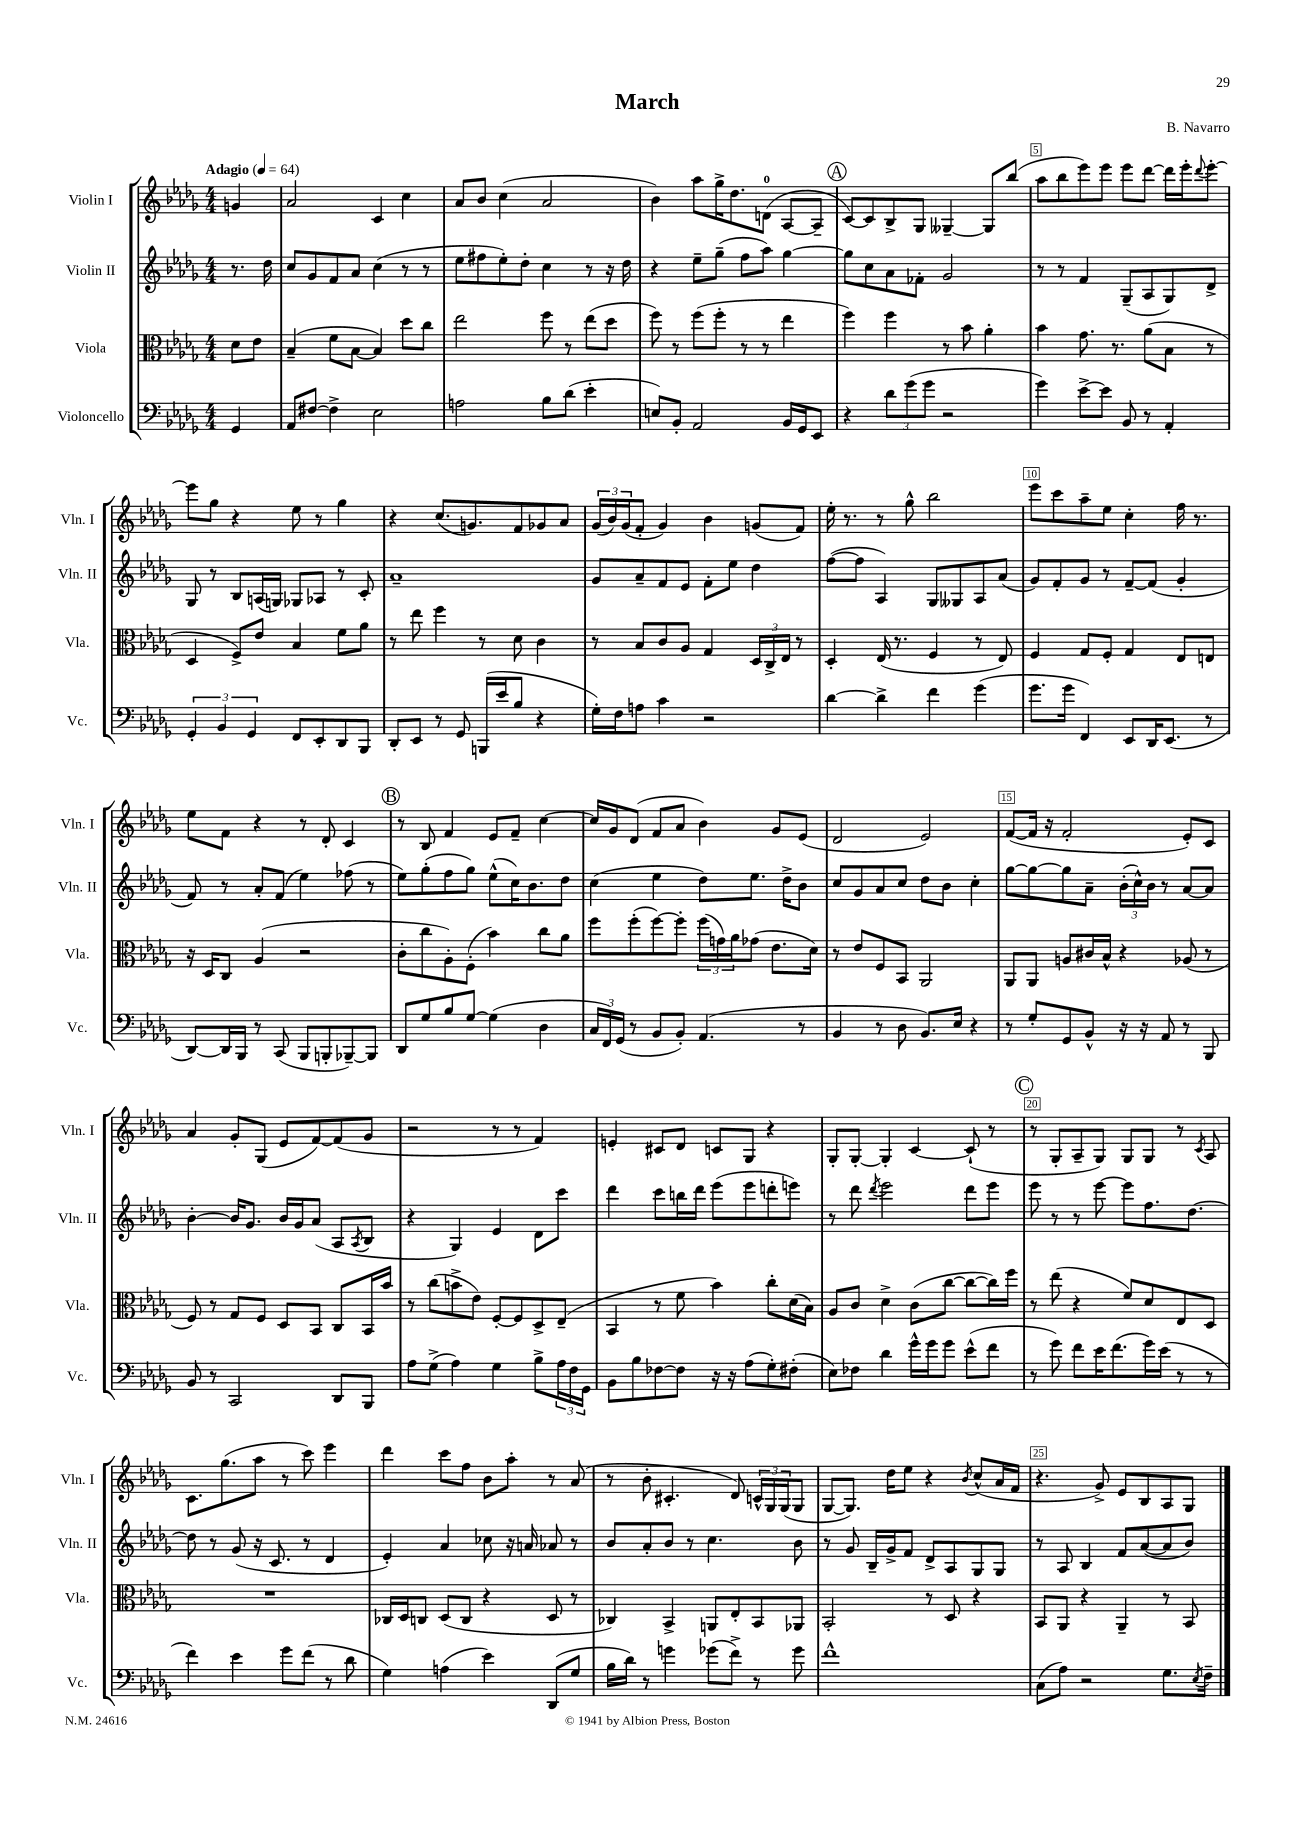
\header { title = "March" composer = "B. Navarro" }
<<
\new StaffGroup <<
\new Staff = "s0" \with { instrumentName = "Violin I" shortInstrumentName = "Vln. I" } {
    \clef treble \key des \major \numericTimeSignature \time 4/4 \partial 4 \tempo "Adagio" 4 = 64
    g'4 |
    aes'2 c'4 c''4 |
    aes'8 bes'8 c''4( aes'2 |
    bes'4) aes''8 ges''16-> des''8. d'8-0( aes8~ aes8-- |
    \mark \markup { \circle "A" } c'8~) c'8 bes8-> ges8 geses4~-- geses8 bes''8( |
    aes''8 bes''8 ees'''8) ees'''8 ees'''8 des'''8~ des'''16 ees'''16-. \appoggiatura { des'''8 } ees'''8~-. |
    ees'''8 ges''8 r4 ees''8 r8 ges''4 |
    r4 c''8.( g'8.) f'8 ges'8 aes'8 |
    \tuplet 3/2 { ges'16( bes'16) ges'16( } f'8-. ges'4) bes'4 g'8( f'8) |
    ees''16-. r8. r8 ges''8-^ bes''2 |
    ees'''8 c'''8 aes''8-- ees''8 c''4-. f''16 r8. |
    ees''8 f'8 r4 r8 des'8-. c'4 |
    \mark \markup { \circle "B" } r8 bes8 f'4 ees'8 f'8-- c''4~ |
    c''16 ges'16 des'8( f'8 aes'8 bes'4) ges'8 ees'8( |
    des'2 ees'2) |
    f'8~( f'16 r16 f'2-. ees'8-.) c'8 |
    aes'4 ges'8-. ges8( ees'8 f'8~) f'8( ges'8 |
    r2 r8 r8 f'4) |
    e'4-. cis'8 des'8 c'8 ges8 r4 |
    ges8-. ges8~-. ges4-. c'4~ c'8-!( r8 |
    \mark \markup { \circle "C" } r8 ges8-. aes8-- ges8) ges8 ges8 r8 \acciaccatura { c'8 } aes8 |
    c'8. ges''8.( aes''8 r8 c'''8) ees'''4 |
    des'''4 c'''8 f''8 bes'8 aes''8-. r8 aes'8( |
    r8 bes'8-. cis'4.-. des'8) \tuplet 3/2 { c'16-^ ges16 ges16( } ges8 |
    ges8~ ges8.) des''16 ees''8 r4 \acciaccatura { bes'8 } c''8-^( aes'16 f'16 |
    r4. ges'8->) ees'8 bes8 aes8 ges8 \bar "|." |
}
\new Staff = "s1" \with { instrumentName = "Violin II" shortInstrumentName = "Vln. II" } {
    \clef treble \key des \major \numericTimeSignature \time 4/4 \partial 4
    r8. des''16 |
    c''8 ges'8 f'8 aes'8 c''4( r8 r8 |
    ees''8 fis''8 ees''8-.) des''8-. c''4 r8 r16 des''16 |
    r4 ees''8-- ges''8--( f''8 aes''8) ges''4~ |
    \mark \markup { \circle "A" } ges''8 c''8 aes'8 fes'8-. ges'2 |
    r8 r8 f'4 ges8--( aes8 ges8) des'8-> |
    ges8 r8 bes8 a16( g16) ges8 aes8 r8 c'8-. |
    aes'1-- |
    ges'8 aes'8-- f'8 ees'8 f'8-. ees''8 des''4 |
    f''8~( f''8 aes4) ges8 geses8 aes8 aes'8( |
    ges'8) f'8-. ges'8 r8 f'8~-- f'8( ges'4-. |
    f'8) r8 aes'8-. f'8( ees''4) fes''8( r8 |
    \mark \markup { \circle "B" } ees''8) ges''8-.( f''8 ges''8) ees''8-^( c''16) bes'8. des''8 |
    c''4( ees''4 des''8) ees''8. des''16-> bes'8 |
    c''8 ges'8 aes'8 c''8 des''8 bes'8 c''4-. |
    ges''8~ ges''8~ ges''8 aes'8-- \tuplet 3/2 { bes'16-.( c''16-^) bes'16 } r8 aes'8~ aes'8 |
    bes'4~-. bes'16 ges'8. bes'16 ges'16 aes'8( aes8 \acciaccatura { aes8 } bes8 |
    r4 ges4) ees'4 des'8 c'''8 |
    des'''4 c'''8 b''16 des'''16 ees'''8( ees'''8 d'''8-. e'''8) |
    r8 des'''8 \acciaccatura { des'''8 } ees'''2 des'''8 ees'''8 |
    \mark \markup { \circle "C" } ees'''8 r8 r8 ees'''8~ ees'''8 f''8. des''8.~ |
    des''8 r8 ges'8( r16 c'8. r8 des'4 |
    ees'4-.) aes'4 ces''8 r16 a'16 aes'8 r8 |
    bes'8 aes'8-. bes'8 r8 c''4. bes'8 |
    r8 ges'8 bes16-- ges'16-> f'8 des'8-> aes8 ges8 ges8 |
    r8 aes8 bes4 f'8 aes'8~( aes'8 bes'8) \bar "|." |
}
\new Staff = "s2" \with { instrumentName = "Viola" shortInstrumentName = "Vla." } {
    \clef alto \key des \major \numericTimeSignature \time 4/4 \partial 4
    des'8 ees'8 |
    bes4--( f'8 bes8~ bes4) des''8 c''8 |
    ees''2 f''8 r8 ees''8( des''8 |
    f''8) r8 f''8( f''8-. r8 r8 ees''4 |
    \mark \markup { \circle "A" } f''4) f''4 r8 bes'8 aes'4-. |
    bes'4 ges'8. r8. aes'8( bes8 r8 |
    des4 f8->) ees'8 bes4 f'8 aes'8 |
    r8 ees''8 f''4 r8 des'8 c'4 |
    r8 bes8 c'8 aes8 ges4 \tuplet 3/2 { des16 c16-> ees16 } r8 |
    des4-. ees16( r8. f4 r8 ees8) |
    f4 ges8 f8-. ges4 ees8 e8 |
    r16 des16 c8 aes4( r2 |
    \mark \markup { \circle "B" } c'8-. c''8 aes8-.) f8-.( bes'4) c''8 aes'8 |
    f''8 f''8-.( f''8~) f''8-. \tuplet 3/2 { f''16( g'16) aes'16 } ges'8( ees'8. des'16) |
    r8 ees'8 f8 bes,8 aes,2 |
    aes,8 aes,8 a8 cis'16 bes16-^ r4 aes8( r8 |
    f8) r8 ges8 f8 des8 bes,8 c8 bes,16 bes'16 |
    r8 c''8( b'8-> ees'8) f8~-. f8 des8-> ees8--( |
    bes,4 r8 f'8 bes'4) c''8-. des'16( bes16) |
    aes8 c'8 des'4-> c'8( c''8~ c''8~ c''16) f''16 |
    \mark \markup { \circle "C" } r8 ees''8( r4 f'8) des'8 ees8 des8 |
    R1 |
    ces16 des16 c8 des8( c8 r4 des8 r8 |
    ces4) bes,4-> a,8 ees8-. bes,8 aes,8 |
    bes,2-. r8 des8 r4 |
    bes,8 aes,8 r4 aes,4-- r8 bes,8 \bar "|." |
}
\new Staff = "s3" \with { instrumentName = "Violoncello" shortInstrumentName = "Vc." } {
    \clef bass \key des \major \numericTimeSignature \time 4/4 \partial 4
    ges,4 |
    aes,8 fis8~ fis4-> ees2 |
    a2 bes8 des'8( ees'4-. |
    e8) bes,8-. aes,2 bes,16 ges,16 ees,8 |
    \mark \markup { \circle "A" } r4 \tuplet 3/2 { des'8 ges'8( ges'8 } r2 |
    ges'4) ees'8~-> ees'8 bes,8 r8 aes,4-. |
    \tuplet 3/2 { ges,4-. bes,4 ges,4 } f,8 ees,8-. des,8 bes,,8 |
    des,8-. ees,8 r8 ges,8 b,,16( ees'16 bes8 r4 |
    ges16-.) f16 a8 c'4 r2 |
    des'4~ des'4-> f'4 ges'4( |
    ges'8. ges'16 f,4) ees,8 des,16 ees,8.( r8 |
    des,8~) des,16 bes,,16 r8 c,8( bes,,8 b,,8-. bes,,8~--) bes,,8 |
    \mark \markup { \circle "B" } des,8 ges8 bes8 ges8~ ges4( des4 |
    \tuplet 3/2 { c16 f,16) ges,16( } r8 bes,8 bes,8-.) aes,4.( r8 |
    bes,4 r8 des8 bes,8.) ees16 r4 |
    r8 ges8-. ges,8 bes,8-^ r16 r16 aes,8 r8 bes,,8 |
    bes,8 r8 c,2 des,8 bes,,8 |
    aes8 ges8->( aes4) ges4 bes8-> \tuplet 3/2 { aes16 f16 ges,16 } |
    bes,8 bes8 fes8~ fes8 r16 r16 aes8( ges8-.) fis8-.( |
    ees8) fes8 des'4 ges'16-^ ges'16 ges'8 ees'8-^( f'8 |
    \mark \markup { \circle "C" } r8 ges'8) f'8 ees'16 f'8.( ges'16) ees'16( r8 r8 |
    f'4) ees'4 ges'8 f'8( r8 des'8 |
    ges4) a4( ees'4) des,8( ges8 |
    bes16 des'16) r8 g'4 ges'8( f'8->) r8 ges'8 |
    f'1-^ |
    c8( aes8) r2 ges8. \acciaccatura { ees8 } f16-- \bar "|." |
}
>>
>>
\layout { \context { \Score \override BarNumber.break-visibility = ##(#f #t #t) barNumberVisibility = #(every-nth-bar-number-visible 5) \override BarNumber.stencil = #(make-stencil-boxer 0.1 0.3 ly:text-interface::print) } }
